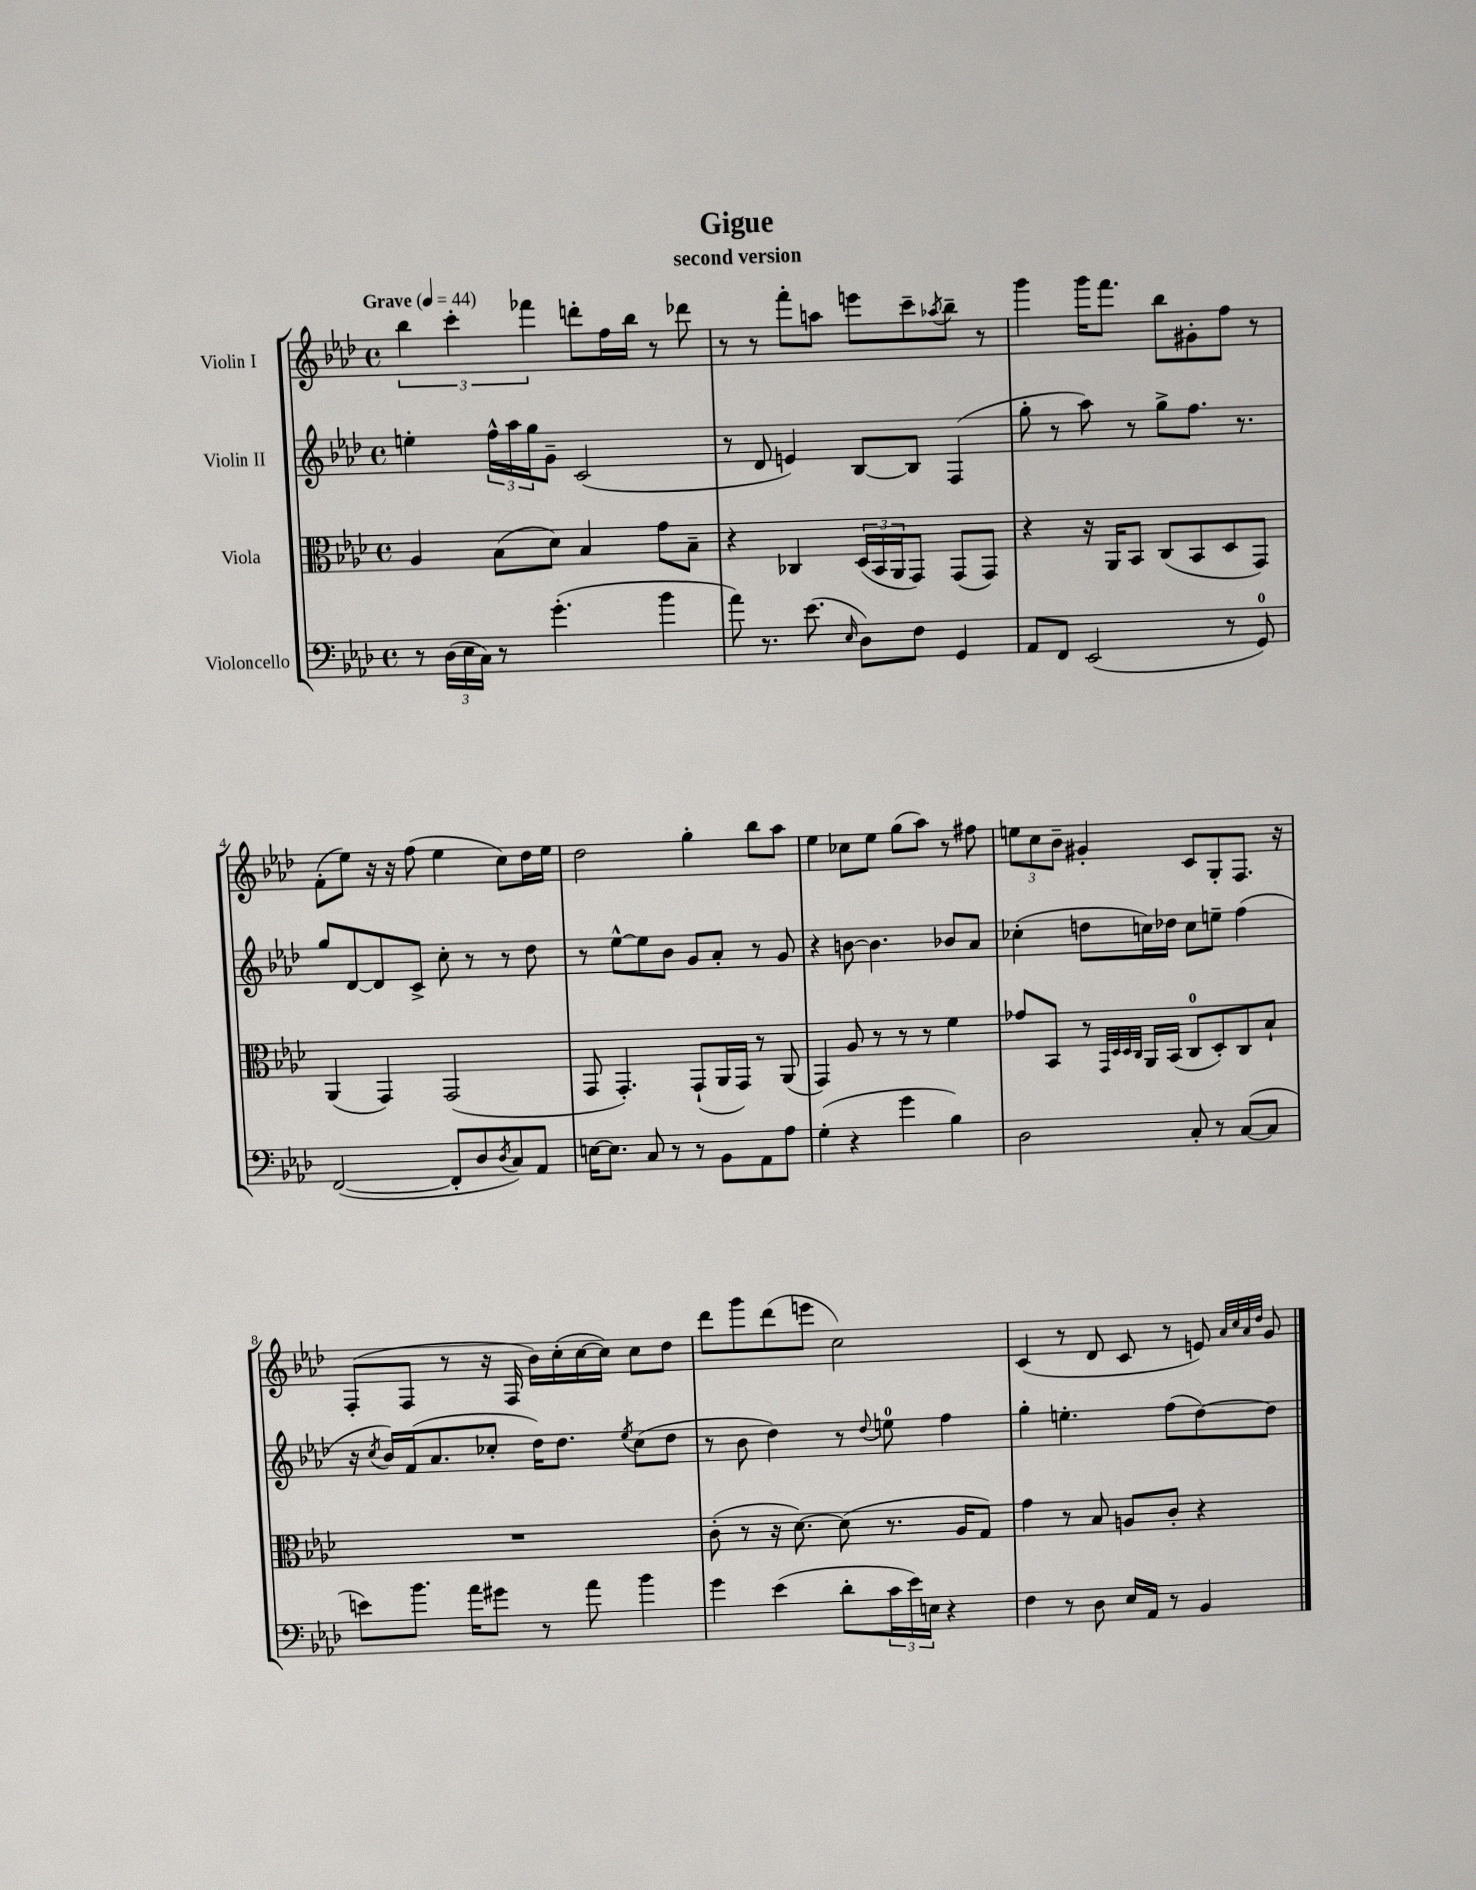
\header { title = "Gigue" subtitle = "second version" }
<<
\new StaffGroup <<
\new Staff = "s0" \with { instrumentName = "Violin I" } {
    \clef treble \key aes \major \defaultTimeSignature \time 4/4 \tempo "Grave" 4 = 44
    \tuplet 3/2 { bes''4 c'''4-. fes'''4 } d'''8-. f''16 bes''16 r8 des'''8 |
    r8 r8 f'''8-. a''8 e'''8 c'''8-- \acciaccatura { aes''8 } bes''8-- r8 |
    g'''4 g'''16 f'''8. bes''8 gis'8-. f''8 r8 |
    f'8-.( ees''8) r16 r16 f''8( ees''4 c''8) des''16 ees''16 |
    des''2 g''4-. bes''8 aes''8 |
    ees''4 ces''8 ees''8 g''8( aes''8) r8 fis''8 |
    \tuplet 3/2 { e''8 c''8 bes'8-- } gis'4-. c'8 g8-. f8. r16 |
    f8-.( f8 r8 r16 f16 bes'16) c''16-.( c''16~ c''16) c''8 des''8 |
    des'''8 g'''8 des'''8( e'''8 c''2) |
    c'4( r8 des'8 c'8 r8 e'8) \grace { aes'32 c''32 aes'32 des''32 } g'8 \bar "|." |
}
\new Staff = "s1" \with { instrumentName = "Violin II" } {
    \clef treble \key aes \major \defaultTimeSignature \time 4/4
    e''4-. \tuplet 3/2 { f''16-^ aes''16 g''16 } g'8-- c'2( |
    r8 des'8 e'4) bes8~ bes8 f4( |
    g''8-. r8 aes''8) r8 g''8-> f''8. r8. |
    g''8 des'8~ des'8 c'8-> c''8-. r8 r8 des''8 |
    r8 ees''8~-^ ees''8 bes'8 g'8 aes'8-. r8 g'8 |
    r4 b'8~ b'4. bes'8 aes'8 |
    ces''4-.( d''8 c''16) des''16 c''8 e''8-- f''4( |
    r16 \acciaccatura { c''8 } bes'16) f'16( aes'8. ces''8-. des''16) des''8. \acciaccatura { ees''8 } ces''8( des''8 |
    r8 bes'8 des''4) r8 \appoggiatura { des''8 } e''8-0 f''4 |
    g''4-. e''4.-. f''8( des''8~) des''8 \bar "|." |
}
\new Staff = "s2" \with { instrumentName = "Viola" } {
    \clef alto \key aes \major \defaultTimeSignature \time 4/4
    aes4 bes8( des'8) bes4 g'8 bes8-- |
    r4 ces4 \tuplet 3/2 { des16( bes,16 aes,16 } g,8) g,8( g,8) |
    r4 r16 aes,16 bes,8 c8( bes,8 des8 g,8) |
    aes,4( g,4) g,2( |
    g,8 g,4.-.) g,8-!( aes,16 g,16) r8 aes,8( |
    g,4) aes8 r8 r8 r8 f'4 |
    ges'8 bes,8 r8 \grace { g,32 des32 des32 c32 } aes,16 bes,16( c8-0 des8-.) c8 bes8-! |
    R1 |
    c'8-.( r8 r16 des'8.~) des'8( r8. aes16 g8) |
    g'4 r8 bes8 a8 c'8-. r4 \bar "|." |
}
\new Staff = "s3" \with { instrumentName = "Violoncello" } {
    \clef bass \key aes \major \defaultTimeSignature \time 4/4
    r8 \tuplet 3/2 { des16( ees16 c16) } r8 g'4.-.( bes'4 |
    aes'8) r8. ees'8.( \grace { ees16 } des8) f8 g,4 |
    aes,8 f,8 ees,2( r8 g,8-0) |
    f,2~( f,8-. des8 \acciaccatura { des8 } c8) aes,8 |
    e16~ e8. c8 r8 r8 bes,8 aes,8 aes8 |
    g4-.( r4 g'4 bes4) |
    des2 c8-. r8 c8~( c8 |
    e'8) bes'8. aes'16 gis'8 r8 aes'8 bes'4 |
    g'4 ees'4( des'8-. \tuplet 3/2 { c'16 ees'16) e16 } r4 |
    f4 r8 des8 ees16 aes,16 r8 bes,4 \bar "|." |
}
>>
>>
